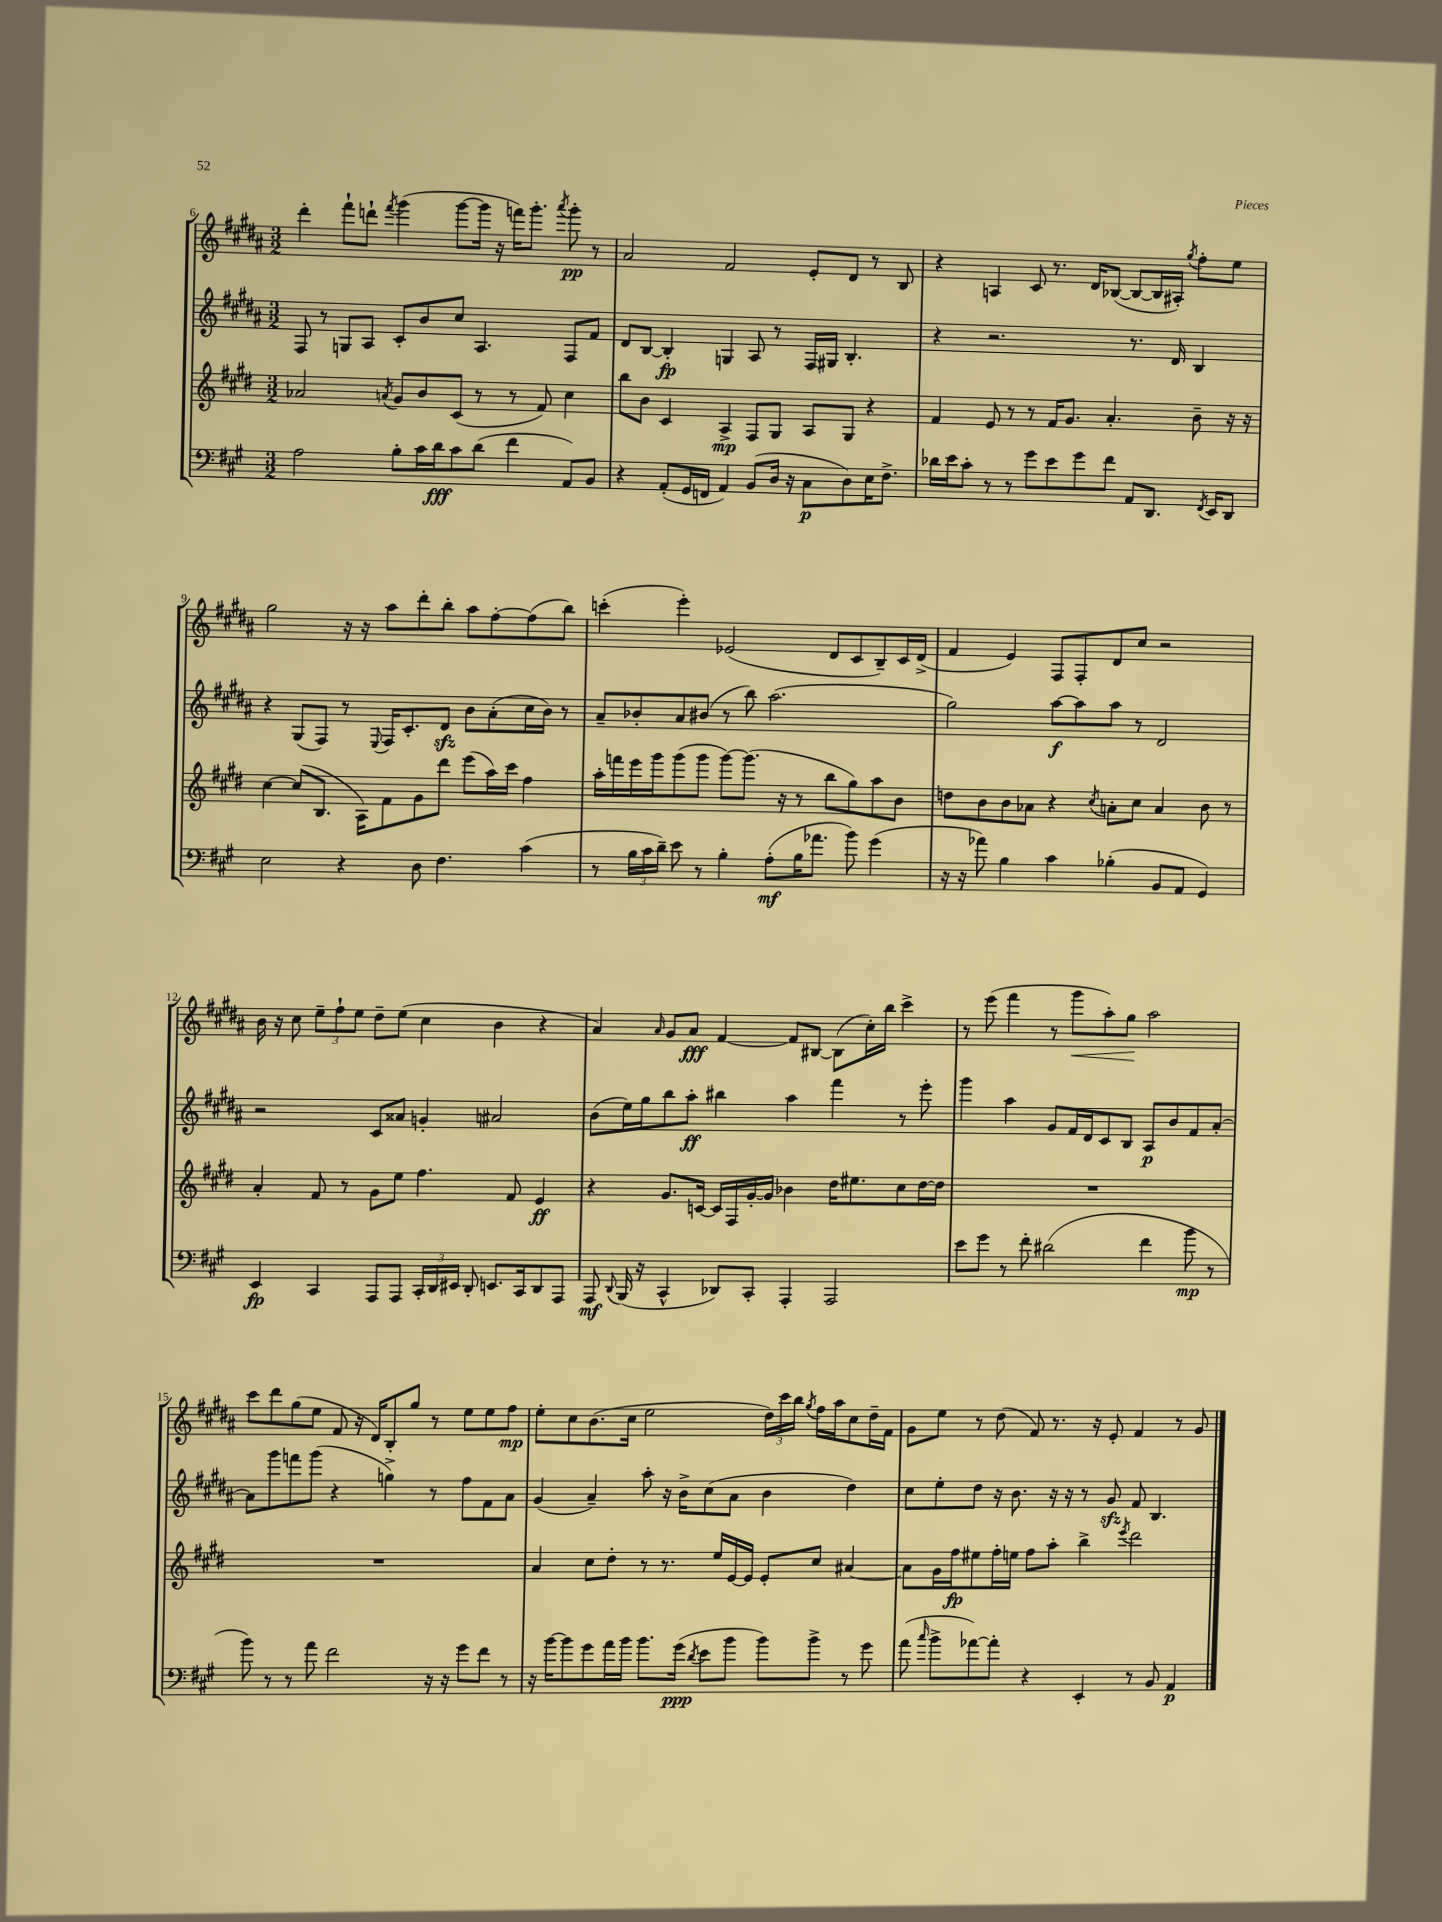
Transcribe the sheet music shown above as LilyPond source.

<<
\new StaffGroup <<
\new Staff = "s0" {
    \clef treble \key b \major \numericTimeSignature \time 3/2
    \autoBeamOff dis'''4-. fis'''8[-! d'''8]-! \acciaccatura { fis'''8 } gis'''4( gis'''8[~ gis'''16] r16 f'''16[) gis'''8.]-. \acciaccatura { ais'''8 } gis'''8-.\pp r8 |
    ais'2 fis'2 e'8[-. dis'8] r8 b8 |
    r4 a4 cis'8 r8. dis'16[ bes8]~( bes8[~ bes16 ais16]-.) \acciaccatura { gis''8 } fis''8[-. e''8] |
    gis''2 r16 r16 ais''8[ dis'''8-. b''8]-. ais''8[ fis''8~-. fis''8( b''8]) |
    c'''4-.( e'''4-.) ees'2( dis'8[ cis'8 b8--) cis'16 dis'16]->( |
    fis'4 e'4) fis8[ fis8-. dis'8 cis''8] r2 |
    b'16 r16 cis''8 \tuplet 3/2 { e''8[-- fis''8-! e''8] } dis''8[-- e''8]( cis''4 b'4 r4 |
    ais'4) \grace { ais'16 } gis'8[ ais'8]\fff fis'4~ fis'8[ bis8]~ bis8[( cis''16-.) b''16] cis'''4-> |
    r8 e'''8( fis'''4 r8 gis'''8[\< ais''8-.) gis''8]\! ais''2 |
    cis'''8[ dis'''8 gis''8( e''8] fis'8 r16 dis'16[) b8-. gis''8] r8 e''8[ e''8 fis''8]\mp |
    e''8[-. cis''8 b'8.( cis''16] e''2 \tuplet 3/2 { dis''16[) cis'''16 b''16] } \acciaccatura { gis''8 } fis''16[ ais''16 cis''8 dis''16-- fis'16] |
    gis'8[ e''8] r8 dis''8( fis'8) r8. r16 e'8-. fis'4 r8 gis'8 \bar "|." |
}
\new Staff = "s1" {
    \clef treble \key b \major \numericTimeSignature \time 3/2
    \autoBeamOff fis8 r8 g8[ ais8] cis'8[-. b'8 cis''8] ais4. fis8[ fis'8] |
    dis'8[ b8]~ b4-.\fp g4 ais8 r8 fis16[ gis16] b4.-. |
    r4 r2. r8. dis'16 b4 |
    r4 gis8[( fis8]) r8 \appoggiatura { e8 } fis16[ cis'8.-. dis'8]\sfz b'8[ ais'8-.( cis''16 b'16]) r8 |
    ais'8[-- bes'8-. ais'8 bis'8]( r8 b''8) ais''2.( |
    gis''2) ais''8[~\f ais''8 ais''8] r8 dis'2 |
    r2 cis'8[ aisis'8] g'4-. ais'2 |
    b'8[( e''16) gis''16 b''8 ais''8]-.\ff bis''4 ais''4 fis'''4 r8 e'''8-. |
    gis'''4 ais''4 gis'8[ fis'16 dis'16 cis'8 b8] ais8[\p b'8 fis'8 ais'8]~-. |
    ais'8[ gis'''8 f'''8 gis'''8]( r4 g''4->) r8 fis''8[ fis'8 ais'8] |
    gis'4( ais'4--) ais''8-. r16 b'16[-> cis''8( ais'8] b'4 dis''4) |
    cis''8[ e''8-. dis''8] r16 b'8. r16 r16 r8 gis'8\sfz fis'8 b4. \bar "|." |
}
\new Staff = "s2" {
    \clef treble \key e \major \numericTimeSignature \time 3/2
    \autoBeamOff aes'2 \acciaccatura { a'8 } gis'8[ b'8 cis'8]( r8 r8 fis'8) cis''4 |
    b''8[ b'8] cis'4 a4->\mp fis8[ gis8] a8[ gis8] r4 |
    fis'4 e'8 r8 r8 fis'16[ gis'8.] a'4.-. b'8-- r16 r16 |
    cis''4~ cis''8[( b8.] a16[) fis'8 gis'8 dis'''8] e'''8[( a''16) cis'''16] fis''4 |
    a''16[-. f'''16 e'''16 gis'''16 gis'''8( gis'''8] gis'''8[~) gis'''8.]( r16 r8 b''8[ gis''8) a''8 b'8] |
    d''8[ b'8 b'8 aes'8] r4 \acciaccatura { cis''8 } a'8[-. cis''8] a'4 b'8 r8 |
    a'4-. fis'8 r8 gis'8[ e''8] fis''4. fis'8 e'4\ff |
    r4 gis'8.[ c'16]~ c'16[ fis16 gis'16~-. gis'16] bes'4 dis''16[ eis''8. cis''8 dis''16~ dis''16] |
    R1. |
    R1. |
    a'4 cis''8[ dis''8]-. r8 r8. e''16[ e'16~ e'16] e'8[-. cis''8] ais'4~ |
    ais'8[ gis'16 fis''16\fp eis''8 fis''16-. e''16] fis''8[ a''8]-. b''4-> \acciaccatura { e'''8 } dis'''2 \bar "|." |
}
\new Staff = "s3" {
    \clef bass \key a \major \numericTimeSignature \time 3/2
    \autoBeamOff a2 b8[-. cis'16 d'16\fff cis'8 d'8]( fis'4 a,8[) b,8] |
    r4 a,8[-.( gis,16 f,16] a,4) b,8[( d16] r16 cis8[\p d8) e16 fis8.]-> |
    des'16[ e'16 cis'8]-. r8 r8 gis'8[ e'8 gis'8 fis'8] a,8[ d,8.] \acciaccatura { fis,8 } e,16[ d,8] |
    e2 r4 d8 fis4. cis'4( |
    r8 \tuplet 3/2 { b16[ cis'16 d'16]--) } e'8 r8 b4-. a8[-.\mf( b16 aes'8.] b'8) gis'4( |
    r16 r16 aes'8) b4 cis'4 bes4-.( b,8[ a,8] gis,4) |
    e,4\fp cis,4 a,,8[ a,,8] \tuplet 3/2 { cis,16[-. d,16 eis,16] } d,8-. e,8.[ cis,16 d,8 a,,8] |
    a,,8\mf \appoggiatura { d,8 } b,,16( r16 cis,4-^ des,8[) cis,8]-. a,,4-. a,,2 |
    e'8[ gis'8] r8 fis'8-. dis'2( fis'4 b'8\mp r8 |
    b'8) r8 r8 a'8 fis'2 r16 r16 gis'8[ fis'8] r8 |
    r16 b'16[~ b'8 gis'8 a'16 b'16] b'8.[ gis'16]\ppp( \acciaccatura { d'8 } e'8[ b'8] b'8[) b'8]-> r8 gis'8 |
    a'8( \grace { cis''16 } b'8[-> aes'8~) aes'8]-. r4 e,4-. r8 b,8 a,4\p \bar "|." |
}
>>
>>
\layout { \context { \Score currentBarNumber = #6 } }
